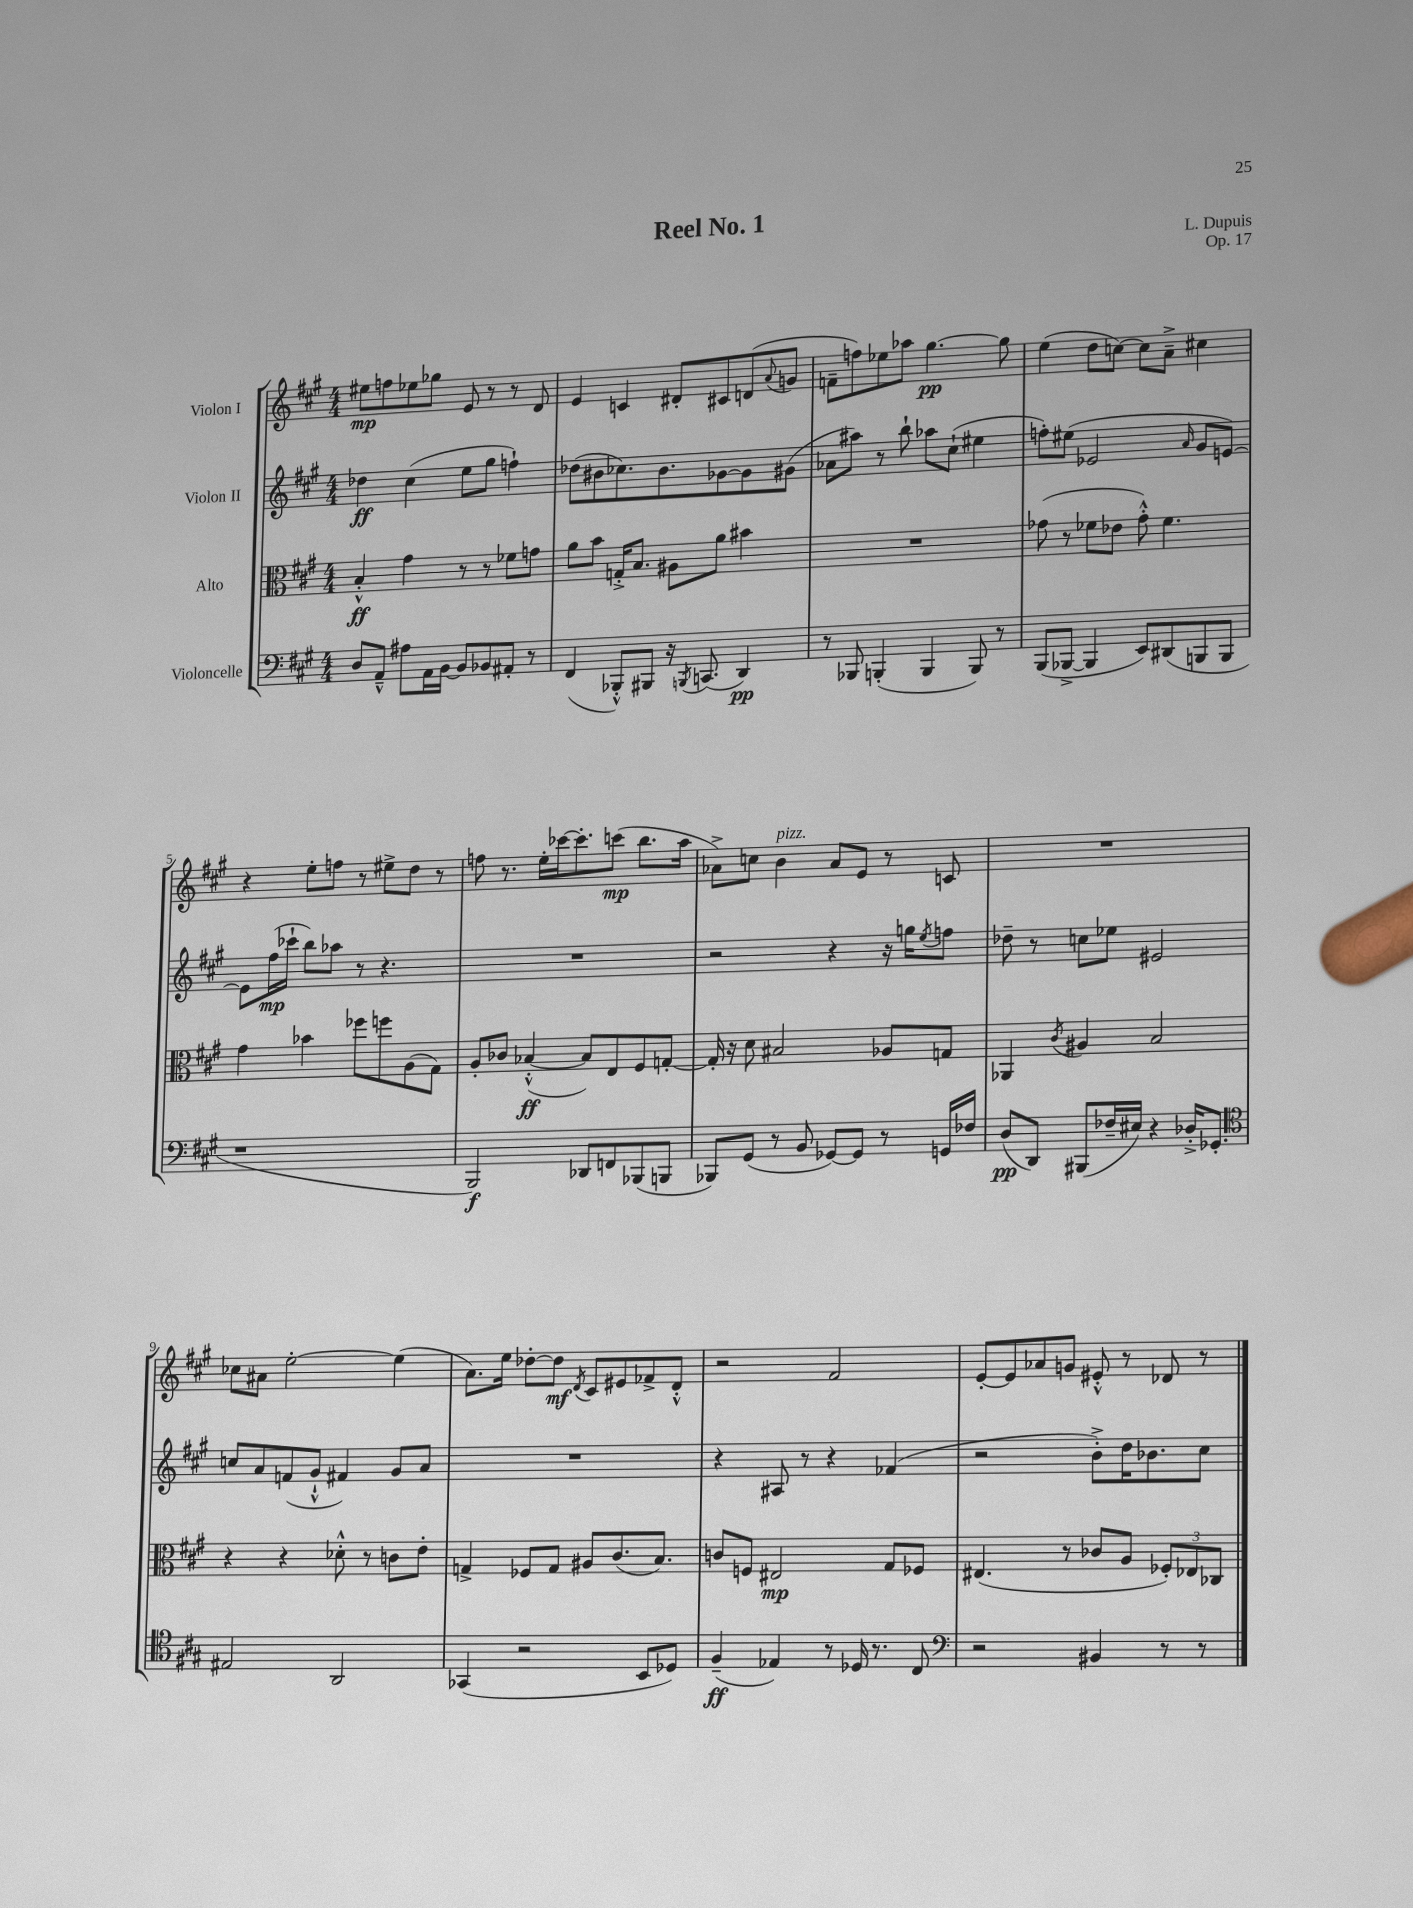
\header { title = "Reel No. 1" composer = "L. Dupuis" opus = "Op. 17" }
<<
\new StaffGroup <<
\new Staff = "s0" \with { instrumentName = "Violon I" } {
    \clef treble \key a \major \numericTimeSignature \time 4/4
    eis''8\mp f''8 ees''8 ges''8 e'8 r8 r8 d'8 |
    e'4 c'4 dis'8-. cis'8 d'8( \appoggiatura { a'8 } g'8 |
    f'8-- f''8) ees''8 aes''8 gis''4.~\pp gis''8 |
    e''4( d''8 c''8~) c''8 a'8---> cis''4 |
    r4 e''8-. f''8 r8 eis''8-> d''8 r8 |
    f''8 r8. e''16-. ces'''16~ ces'''8.-. c'''8\mp( b''8. a''16 |
    aes'8->) c''8 b'4^\markup { \italic "pizz." } aes'8 e'8 r8 c'8 |
    R1 |
    ces''8 ais'8 e''2~-. e''4( |
    a'8.) e''16 des''8~-. des''8\mf \acciaccatura { d'8 } cis'8 eis'8 fes'8-> d'8-.-^ |
    r2 fis'2 |
    e'8~-. e'8 aes'8 g'8 eis'8-.-^ r8 des'8 r8 \bar "|." |
}
\new Staff = "s1" \with { instrumentName = "Violon II" } {
    \clef treble \key a \major \numericTimeSignature \time 4/4
    des''4\ff cis''4( e''8 gis''8 f''4-!) |
    des''8( bis'8 ces''8.) bis'8. ges'8~ ges'8 gis'8( |
    aes'8 ais''8) r8 b''8-! aes''8 cis''8-!( eis''4 |
    f''8-.) eis''8( ees'2 \grace { a'16 } gis'8 e'8~) |
    e'8 fis''16\mp( ces'''16-! b''8) aes''8 r8 r4. |
    R1 |
    r2 r4 r16 g''16 \acciaccatura { e''8 } f''8 |
    des''8-- r8 c''8 ees''8 eis'2 |
    c''8 a'8 f'8( gis'8-!-^ fis'4) gis'8 a'8 |
    R1 |
    r4 ais8 r8 r4 fes'4( |
    r2 b'8-.->) d''16 bes'8. cis''8 \bar "|." |
}
\new Staff = "s2" \with { instrumentName = "Alto" } {
    \clef alto \key a \major \numericTimeSignature \time 4/4
    b4-.-^\ff gis'4 r8 r8 fes'8 g'8 |
    a'8 b'8 g16-.-> b8. ais8 a'8 bis'4 |
    R1 |
    ges'8( r8 fes'8 ees'8 ges'8-.-^) fes'4. |
    gis'4 bes'4 fes''8 f''8 a8( gis8) |
    a8-. ces'8 bes4~-.-^\ff( bes8) e8 fis8 g8~-. |
    g16-. r16 d'8 bis2 aes8 g8 |
    aes,4 \acciaccatura { cis'8 } ais4 b2 |
    r4 r4 des'8-.-^ r8 c'8 e'8-. |
    g4-> fes8 g8 ais8 cis'8.( b8.) |
    c'8 f8 eis2\mp gis8 fes8 |
    eis4.( r8 ces'8 a8 \tuplet 3/2 { fes8-.) ees8 ces8 } \bar "|." |
}
\new Staff = "s3" \with { instrumentName = "Violoncelle" } {
    \clef bass \key a \major \numericTimeSignature \time 4/4
    d8 a,8---^ ais8 a,16 b,16~ b,8 bes,8 ais,8-. r8 |
    fis,4( bes,,8-.-^) bis,,8 r16 \acciaccatura { b,,8 } c,8.( d,4\pp) |
    r8 bes,,8 b,,4-.( b,,4 b,,8) r8 |
    b,,8( bes,,8~-> bes,,4 e,8) dis,8( b,,8 b,,8 |
    r1 |
    b,,2\f) des,8 f,8 bes,,8( b,,8 |
    bes,,8) gis,8( r8 b,8 ges,8~) ges,8 r8 g,16 fes16 |
    d8\pp( d,8) bis,,8( fes16-- eis16) r4 des16-.-> ges,8.-. |
    \clef tenor eis2 a,2 |
    ges,4( r2 b,8 des8) |
    fis4--\ff( ees4) r8 des16 r8. cis8 |
    \clef bass r2 bis,4 r8 r8 \bar "|." |
}
>>
>>
